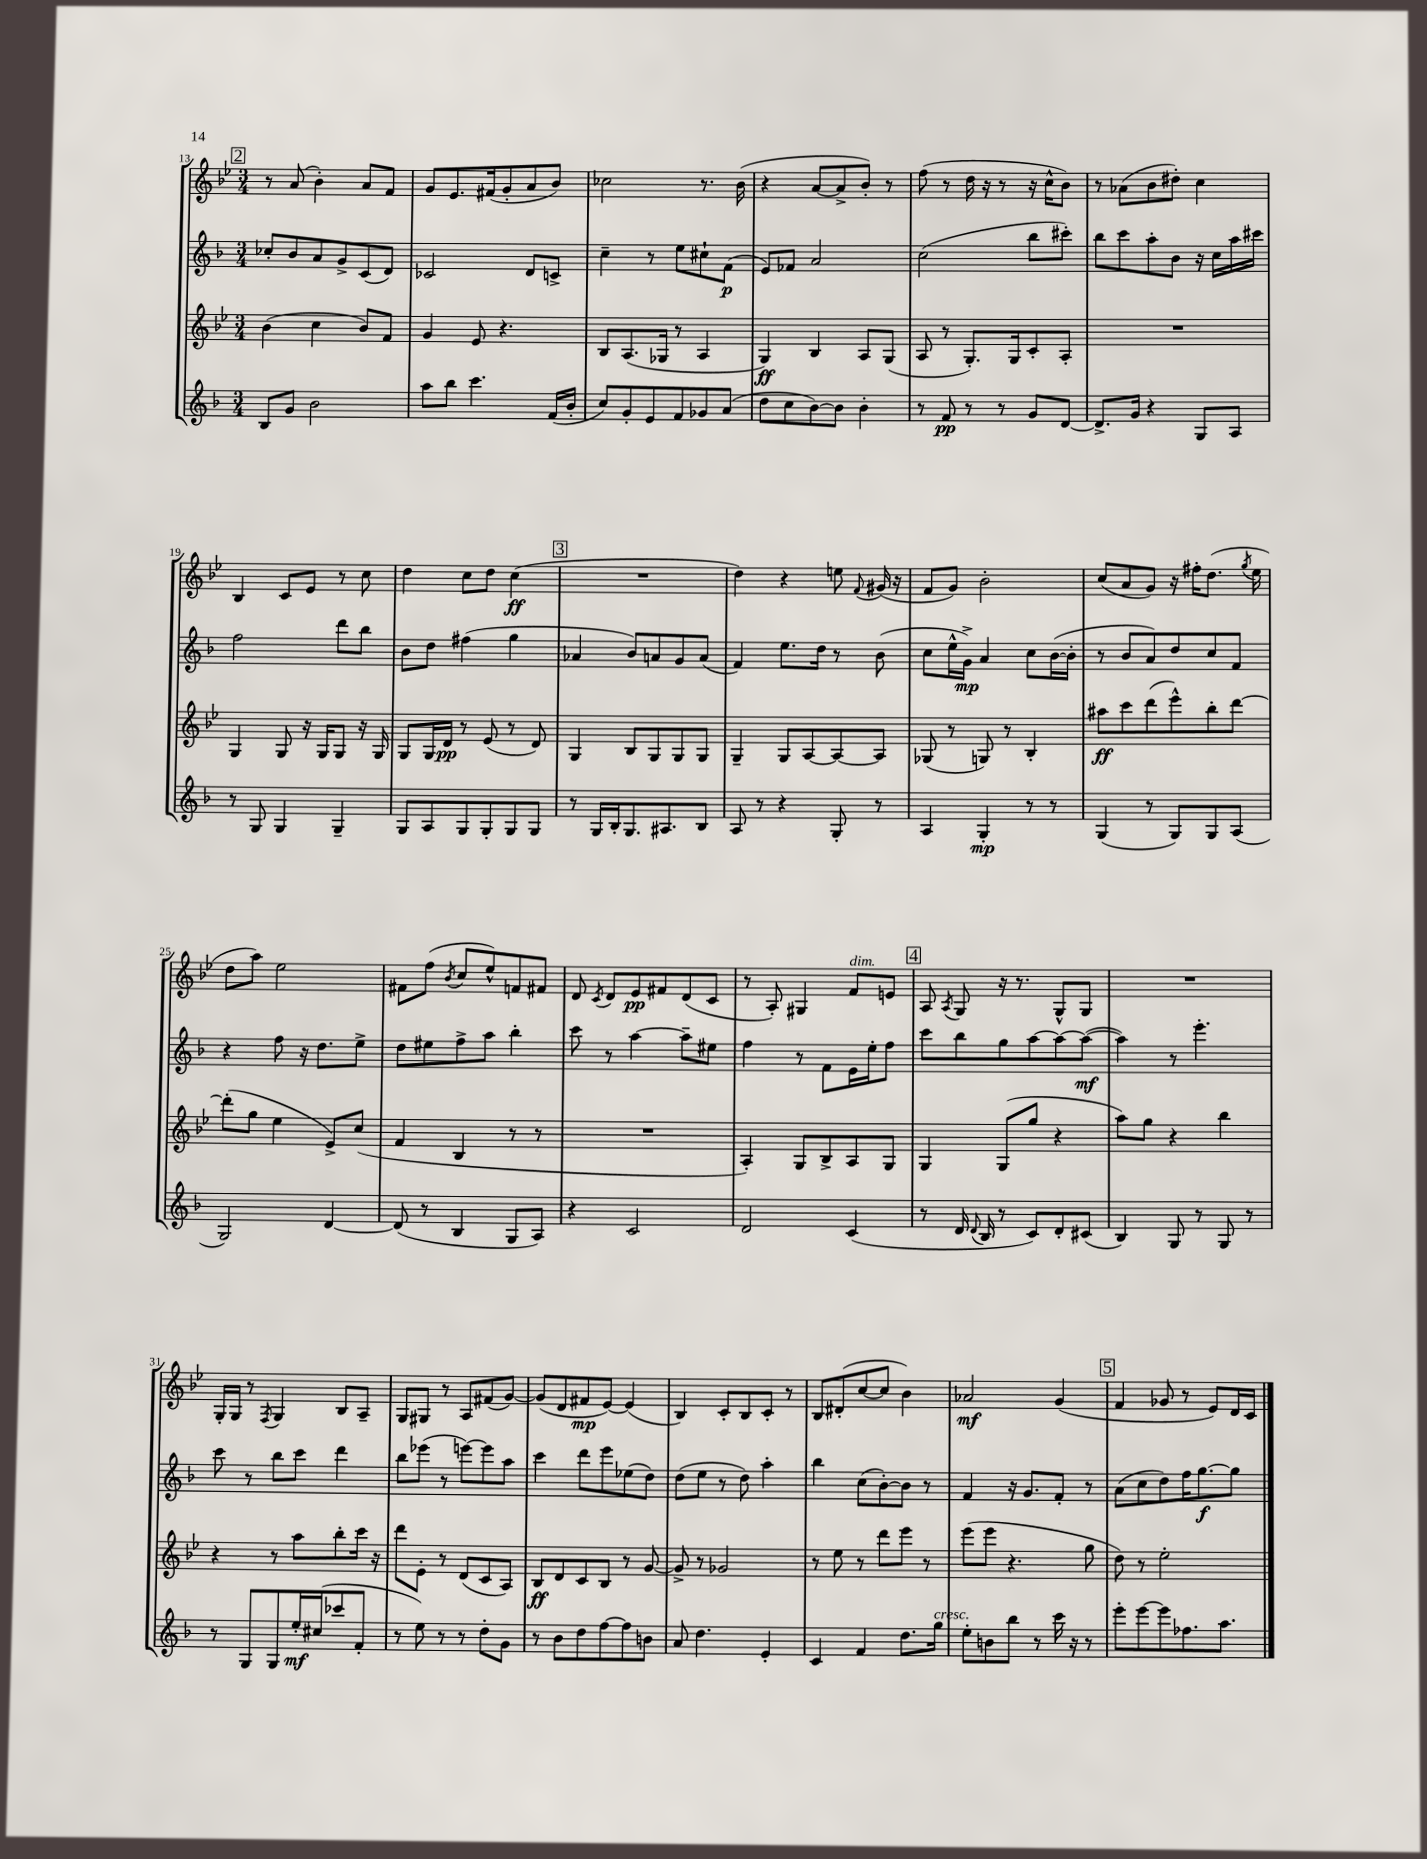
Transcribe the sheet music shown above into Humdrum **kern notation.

**kern	**kern	**kern	**kern
*staff4	*staff3	*staff2	*staff1
*clefG2	*clefG2	*clefG2	*clefG2
*k[b-]	*k[b-e-]	*k[b-]	*k[b-e-]
*M3/4	*M3/4	*M3/4	*M3/4
8B-	(4b-	8cc-'	8r
8g	.	8b-	(8a
2b-	4cc	8a	4b-')
.	.	8g^	.
.	8b-)	(8c	8a
.	8f	8d)	8f
=	=	=	=
8aa	4g	2c-	8g
8bb-	.	.	8.e-
4.ccc	8e-	.	.
.	.	.	(16f#
.	4.r	.	8g'
.	.	8d	8a
(16f	.	8c^	8b-)
16b-'	.	.	.
=	=	=	=
8cc)	8B-	4cc~	2cc-
8g'	(8.A	.	.
8e	.	8r	.
.	16G-	.	.
8f	8r	8ee	.
8g-	4A	8cc#`	8.r
(8a	.	(8f	.
.	.	.	(16b-
=	=	=	=
8dd	4G)	8e)	4r
8cc	.	8f-	.
[8b-)	4B-	2a	[8a
8b-]	.	.	8a^]
4b-'	8A	.	8b-')
.	(8G	.	8r
=	=	=	=
8r	8A	(2cc	(8ff
8f	8r	.	8r
8r	8.G')	.	16dd
.	.	.	16r
8r	.	.	8r
.	16G	.	.
8g	8c'	8bb-	16r
.	.	.	16cc^^
[8d	8A'	8ccc#')	8b-)
=	=	=	=
8.d^]	2.r	8bb-	8r
.	.	8ccc	(8a-
16g	.	.	.
4r	.	8aa'	8b-
.	.	8b-	8dd#')
8G	.	16r	4cc
.	.	16cc	.
8A	.	16aa	.
.	.	16ccc#	.
=	=	=	=
8r	4G	2ff	4B-
8G	.	.	.
4G	8G	.	8c
.	16r	.	8e-
.	16G	.	.
4G~	8G	8ddd	8r
.	16r	8bb-	8cc
.	16G	.	.
=	=	=	=
8G	8G	8b-	4dd
8A	16G	8dd	.
.	16d	.	.
8G	8r	(4ff#	8cc
8G'	(8e-	.	8dd
8G	8r	4gg	(4cc
8G	8d)	.	.
=	=	=	=
8r	4G	4a-	2.r
16G	.	.	.
16B-'	.	.	.
8.G	8B-	8b-)	.
.	8G	8a	.
8.A#	.	.	.
.	8G	8g	.
8B-	8G	(8a	.
=	=	=	=
8A	4G~	4f)	4dd)
8r	.	.	.
4r	8G	8.ee	4r
.	[8A	.	.
.	.	16dd	.
8G'	8A_	8r	8ee
.	.	.	8qqf
8r	8A]	(8b-	(16g#
.	.	.	16r
=	=	=	=
4A	(8G-	8cc	8f
.	8r	16ee^^	8g)
.	.	16g^)	.
4G'	8G)	4a	2b-'
.	8r	.	.
8r	4B-'	8cc	.
8r	.	([16b-	.
.	.	16b-']	.
=	=	=	=
(4G	8aa#	8r	(8cc
.	8ccc	8b-	8a
8r	(8ddd	8a)	8g)
8G)	8eee-^^)	8dd	16r
.	.	.	16ff#'
8G	8bb-'	8cc	(8.dd
(8A	[8ddd	8f	.
.	.	.	8qgg
.	.	.	16ee-
=	=	=	=
2G)	(8ddd']	4r	8dd
.	8gg	.	8aa)
.	4ee-	8ff	2ee-
.	.	16r	.
.	.	8.dd	.
[4d	8e-^)	.	.
.	(8cc	8ee^	.
=	=	=	=
(8d]	4f	8dd	8f#
8r	.	8ee#	(8ff
.	.	.	8qb-
4B-	4B-	8ff^	8cc
.	.	8aa	8ee-^^)
8G	8r	4bb-'	8f
8A)	8r	.	8f#
=	=	=	=
4r	2.r	8ccc	8d
.	.	.	8qc
.	.	8r	8d
2c	.	[4aa	8e-
.	.	.	8f#
.	.	8aa~]	(8d
.	.	8ee#	8c
=	=	=	=
2d	4A')	4ff	8r
.	.	.	8A')
.	8G	8r	4G#
.	8B-^	8f	.
(4c	8A	16e	8f
.	.	16ee'	.
.	8G	8ff	8e
=	=	=	=
8r	4G	8ccc	8A
.	.	.	8qA
16d	.	8bb-	8G
8qqd	.	.	.
16B-	.	.	.
8r	(8G	8gg	16r
.	.	.	8.r
8c)	8gg	[8aa	.
8d'	4r	8aa_	8G^^
(8c#	.	(8aa_	8G
=	=	=	=
4B-)	8aa)	4aa])	2.r
.	8gg	.	.
8G	4r	8r	.
8r	.	4.eee'	.
8G	4bb-	.	.
8r	.	.	.
=	=	=	=
8r	4r	8ccc	16G'
.	.	.	16G
8G	.	8r	8r
.	.	.	8qF
8G	8r	8bb-	4G
16ee'	8aa	8ccc	.
(16cc#	.	.	.
8ccc-	8bb-'	4ddd	8B-
8f'	16ccc	.	8A~
.	16r	.	.
=	=	=	=
8r	8ddd	8bb-	8G
8ee)	8e-'	(8eee-	8G#
8r	8r	8r	8r
8r	(8d	[8eee)	8A
8dd'	8c	8eee]	(8f#
8g	8A)	8aa	[8g)
=	=	=	=
8r	8B-	4ccc	(8g]
8b-	8d	.	8d
8dd	8c	8ddd	8f#
[8ff	8B-	8eee	[8e-)
8ff]	8r	(8ee-	(4e-]
8b	[8g	8dd)	.
=	=	=	=
8a	8g^]	(8dd	4B-)
4.dd	8r	8ee	.
.	2g-	8r	8c'
.	.	8dd)	8B-
4e'	.	4aa'	8c'
.	.	.	8r
=	=	=	=
4c	8r	4bb-	8B-
.	8ee-	.	(8d#'
4f	8r	(8cc	[8cc
.	8ddd	[8b-')	8cc]
8.dd	8eee-	8b-]	4b-)
.	8r	8r	.
16gg	.	.	.
=	=	=	=
8ee'	(8eee-	4f	2a-
8b	8eee-	.	.
8bb-	4.r	16r	.
.	.	8.g	.
8r	.	.	.
16ccc	.	8f'	(4g
16r	.	.	.
8r	8gg	8r	.
=	=	=	=
8eee'	8dd)	(8a	4f
[8eee	8r	8cc	.
8eee]	2ee-'	8dd)	8g-
8.ff-	.	16ff	8r
.	.	[8.gg	.
.	.	.	8e-)
8.aa	.	.	.
.	.	8gg]	16d
.	.	.	16c
==	==	==	==
*-	*-	*-	*-
